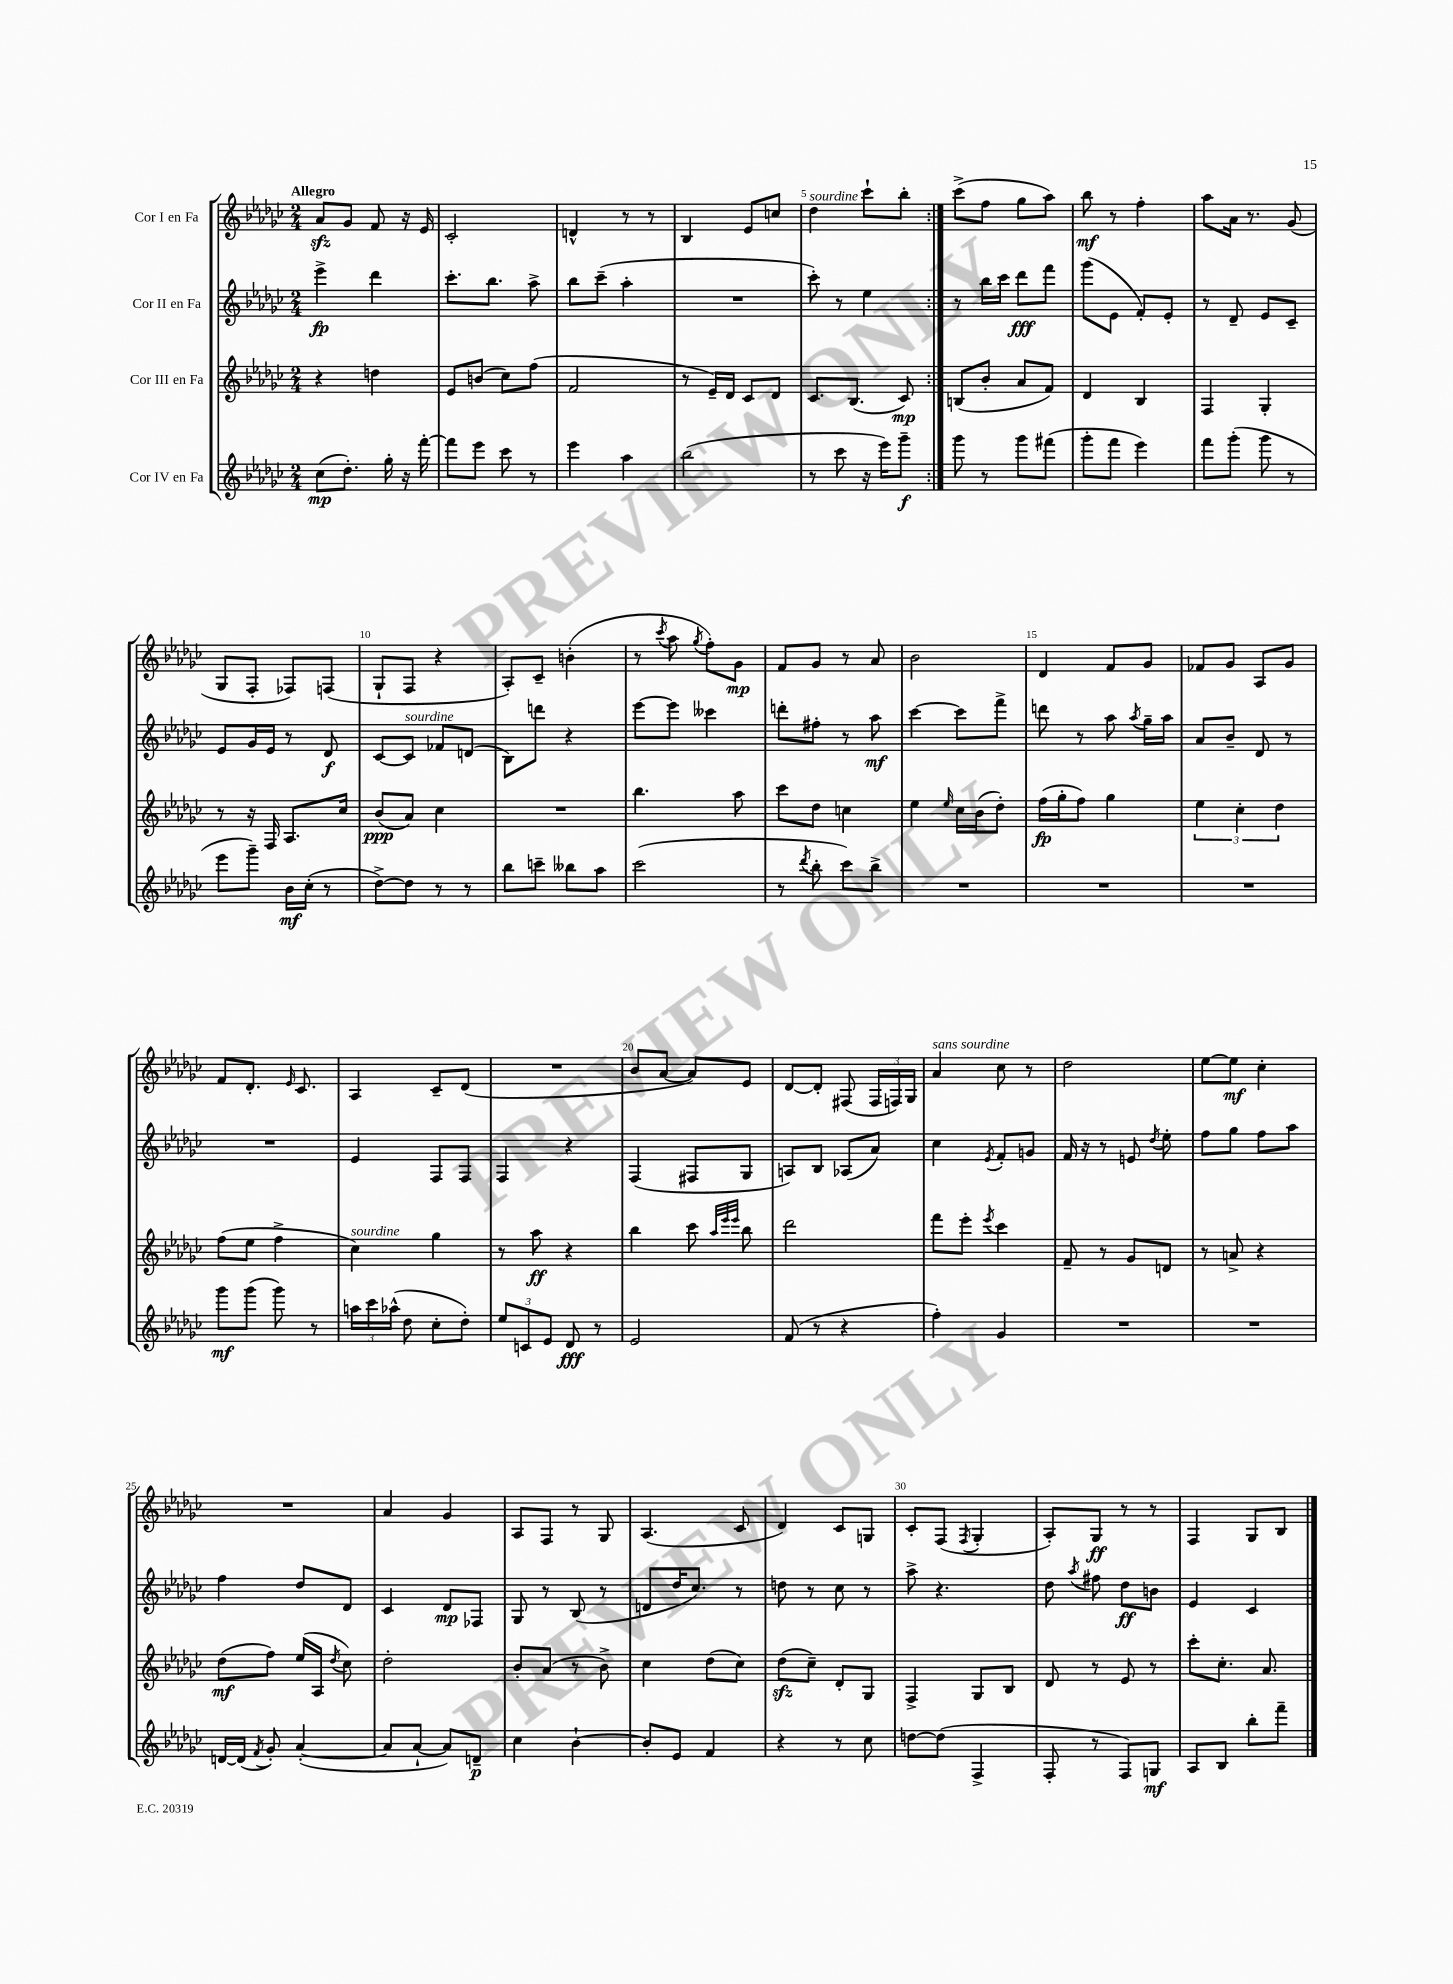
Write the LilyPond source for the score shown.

<<
\new StaffGroup <<
\new Staff = "s0" \with { instrumentName = "Cor I en Fa" } {
    \clef treble \key ges \major \numericTimeSignature \time 2/4 \tempo "Allegro"
    \autoBeamOff \repeat volta 2 { aes'8[\sfz ges'8] f'8 r16 ees'16 |
    ces'2-. |
    d'4-^ r8 r8 |
    bes4 ees'8[ c''8] |
    des''4^\markup { \italic "sourdine" } ces'''8[-! bes''8]-. | }
    ces'''8[->( f''8] ges''8[ aes''8]) |
    bes''8\mf r8 f''4-. |
    aes''8[ aes'16] r8. ges'8( |
    ges8[ f8]-. fes8[) f8]( |
    ges8[-! f8] r4 |
    aes8[-.) ces'8]-- b'4-.( |
    r8 \acciaccatura { ces'''8 } aes''8 \acciaccatura { ges''8 } f''8[-.) ges'8]\mp |
    f'8[ ges'8] r8 aes'8 |
    bes'2 |
    des'4 f'8[ ges'8] |
    fes'8[ ges'8] aes8[ ges'8] |
    f'8[ des'8.]-. \grace { ees'16 } ces'8. |
    aes4 ces'8[-- des'8]( |
    R2 |
    bes'8[ aes'8]~ aes'8[) ees'8] |
    des'8[~ des'8]-. fis8( \tuplet 3/2 { fis16[ f16) ges16] } |
    aes'4^\markup { \italic "sans sourdine" } ces''8 r8 |
    des''2 |
    ees''8[~ ees''8]\mf ces''4-. |
    R2 |
    aes'4 ges'4 |
    aes8[ f8] r8 ges8 |
    aes4.( ces'8 |
    des'4) ces'8[ g8] |
    ces'8[-. f8]( \acciaccatura { f8 } ges4-. |
    aes8[-.) ges8]\ff r8 r8 |
    f4 ges8[ bes8] \bar "|." |
}
\new Staff = "s1" \with { instrumentName = "Cor II en Fa" } {
    \clef treble \key ges \major \numericTimeSignature \time 2/4
    \autoBeamOff \repeat volta 2 { ees'''4->\fp des'''4 |
    ces'''8.[-. bes''8.] aes''8-> |
    bes''8[ ces'''8]--( aes''4-. |
    R2 |
    ces'''8-.) r8 ees''4 | }
    r8 bes''16[ ces'''16] des'''8[\fff f'''8] |
    ges'''8[( ees'8] f'8[-.) ees'8]-. |
    r8 des'8-- ees'8[ ces'8]-- |
    ees'8[ ges'16 ees'16] r8 des'8\f |
    ces'8[~ ces'8]^\markup { \italic "sourdine" } fes'8[ d'8]( |
    bes8[) d'''8] r4 |
    ees'''8[~ ees'''8] ceses'''4 |
    d'''8[-. fis''8]-. r8 aes''8\mf |
    ces'''4~ ces'''8[ f'''8]-> |
    d'''8 r8 aes''8 \acciaccatura { aes''8 } ges''16[-- aes''16] |
    aes'8[ bes'8]-- des'8 r8 |
    R2 |
    ees'4 f8[ f8] |
    f4 r4 |
    f4( fis8[ ges8] |
    a8[) bes8] aes8[( aes'8]) |
    ces''4 \acciaccatura { ees'8 } f'8[-. g'8] |
    f'16 r16 r8 e'8 \acciaccatura { des''8 } ees''8-. |
    f''8[ ges''8] f''8[ aes''8] |
    f''4 des''8[ des'8] |
    ces'4 des'8[\mp fes8] |
    ges8 r8 bes8( r8 |
    d'8[ des''16 ces''8.]) r8 |
    d''8 r8 ces''8 r8 |
    aes''8-> r4. |
    des''8 \acciaccatura { aes''8 } fis''8 des''8[\ff b'8] |
    ees'4 ces'4 \bar "|." |
}
\new Staff = "s2" \with { instrumentName = "Cor III en Fa" } {
    \clef treble \key ges \major \numericTimeSignature \time 2/4
    \autoBeamOff \repeat volta 2 { r4 d''4 |
    ees'8[ b'8]( ces''8[) f''8]( |
    f'2 |
    r8 ees'16[--) des'16] ces'8[ des'8] |
    ces'8.[ bes8.]( ces'8\mp) | }
    b8[( bes'8]-. aes'8[ f'8]) |
    des'4 bes4 |
    f4 ges4-. |
    r8 r16 f16 aes8.[ ces''16] |
    bes'8[\ppp( aes'8]) ces''4 |
    R2 |
    bes''4. aes''8 |
    ces'''8[ des''8] c''4 |
    ees''4 \grace { ees''16 } ces''16[ bes'16( des''8]-.) |
    f''16[\fp( ges''16-. f''8]) ges''4 |
    \tuplet 3/2 { ees''4 ces''4-. des''4 } |
    f''8[( ees''8] f''4-> |
    ces''4^\markup { \italic "sourdine" }) ges''4 |
    r8 aes''8\ff r4 |
    bes''4 ces'''8 \grace { aes''32[ ees'''32 ees'''32] } bes''8 |
    des'''2 |
    f'''8[ ees'''8]-. \acciaccatura { ees'''8 } ces'''4 |
    f'8-- r8 ges'8[ d'8] |
    r8 a'8-> r4 |
    des''8[\mf( f''8]) ees''16[( aes16] \acciaccatura { des''8 } ces''8) |
    des''2-. |
    bes'8[-. aes'8]( r8 bes'8->) |
    ces''4 des''8[( ces''8]) |
    des''8[\sfz( ces''8]--) des'8[-. ges8] |
    f4-> ges8[ bes8] |
    des'8 r8 ees'8 r8 |
    ces'''8[-. ces''8.]-. aes'8. \bar "|." |
}
\new Staff = "s3" \with { instrumentName = "Cor IV en Fa" } {
    \clef treble \key ges \major \numericTimeSignature \time 2/4
    \autoBeamOff \repeat volta 2 { ces''8[\mp( des''8.]-.) ges''16-. r16 f'''16~-. |
    f'''8[ ees'''8] ces'''8 r8 |
    ees'''4 aes''4 |
    bes''2( |
    r8 ces'''8 r16 ees'''16[) ges'''8]--\f | }
    ges'''8 r8 ges'''8[ fis'''8]( |
    ges'''8[-. f'''8] ees'''4) |
    f'''8[ ges'''8]-.( ges'''8 r8 |
    ees'''8[ ges'''8]--) bes'16[\mf ces''16]-.( r8 |
    des''8[~->) des''8] r8 r8 |
    bes''8[ c'''8]-- beses''8[ aes''8] |
    ces'''2( |
    r8 \acciaccatura { des'''8 } bes''8-. ces'''8[) bes''8]-> |
    R2 |
    R2 |
    R2 |
    ges'''8[\mf ges'''8]( ges'''8) r8 |
    \tuplet 3/2 { a''16[ ces'''16 aes''16]-^( } des''8 ces''8[-. des''8]-.) |
    \tuplet 3/2 { ees''8[ c'8 ees'8] } des'8\fff r8 |
    ees'2 |
    f'8( r8 r4 |
    f''4-.) ges'4 |
    R2 |
    R2 |
    d'16[~ d'16]( \acciaccatura { f'8 } ges'8-.) aes'4~-.( |
    aes'8[ aes'8]~-! aes'8[) d'8]--\p |
    ces''4 bes'4~-! |
    bes'8[-. ees'8] f'4 |
    r4 r8 ces''8 |
    d''8[~ d''8]( f4-> |
    f8-. r8 f8[) g8]\mf |
    aes8[ bes8] bes''8[-. f'''8]-- \bar "|." |
}
>>
>>
\layout { \context { \Score \override BarNumber.break-visibility = ##(#f #t #t) barNumberVisibility = #(every-nth-bar-number-visible 5) } }
